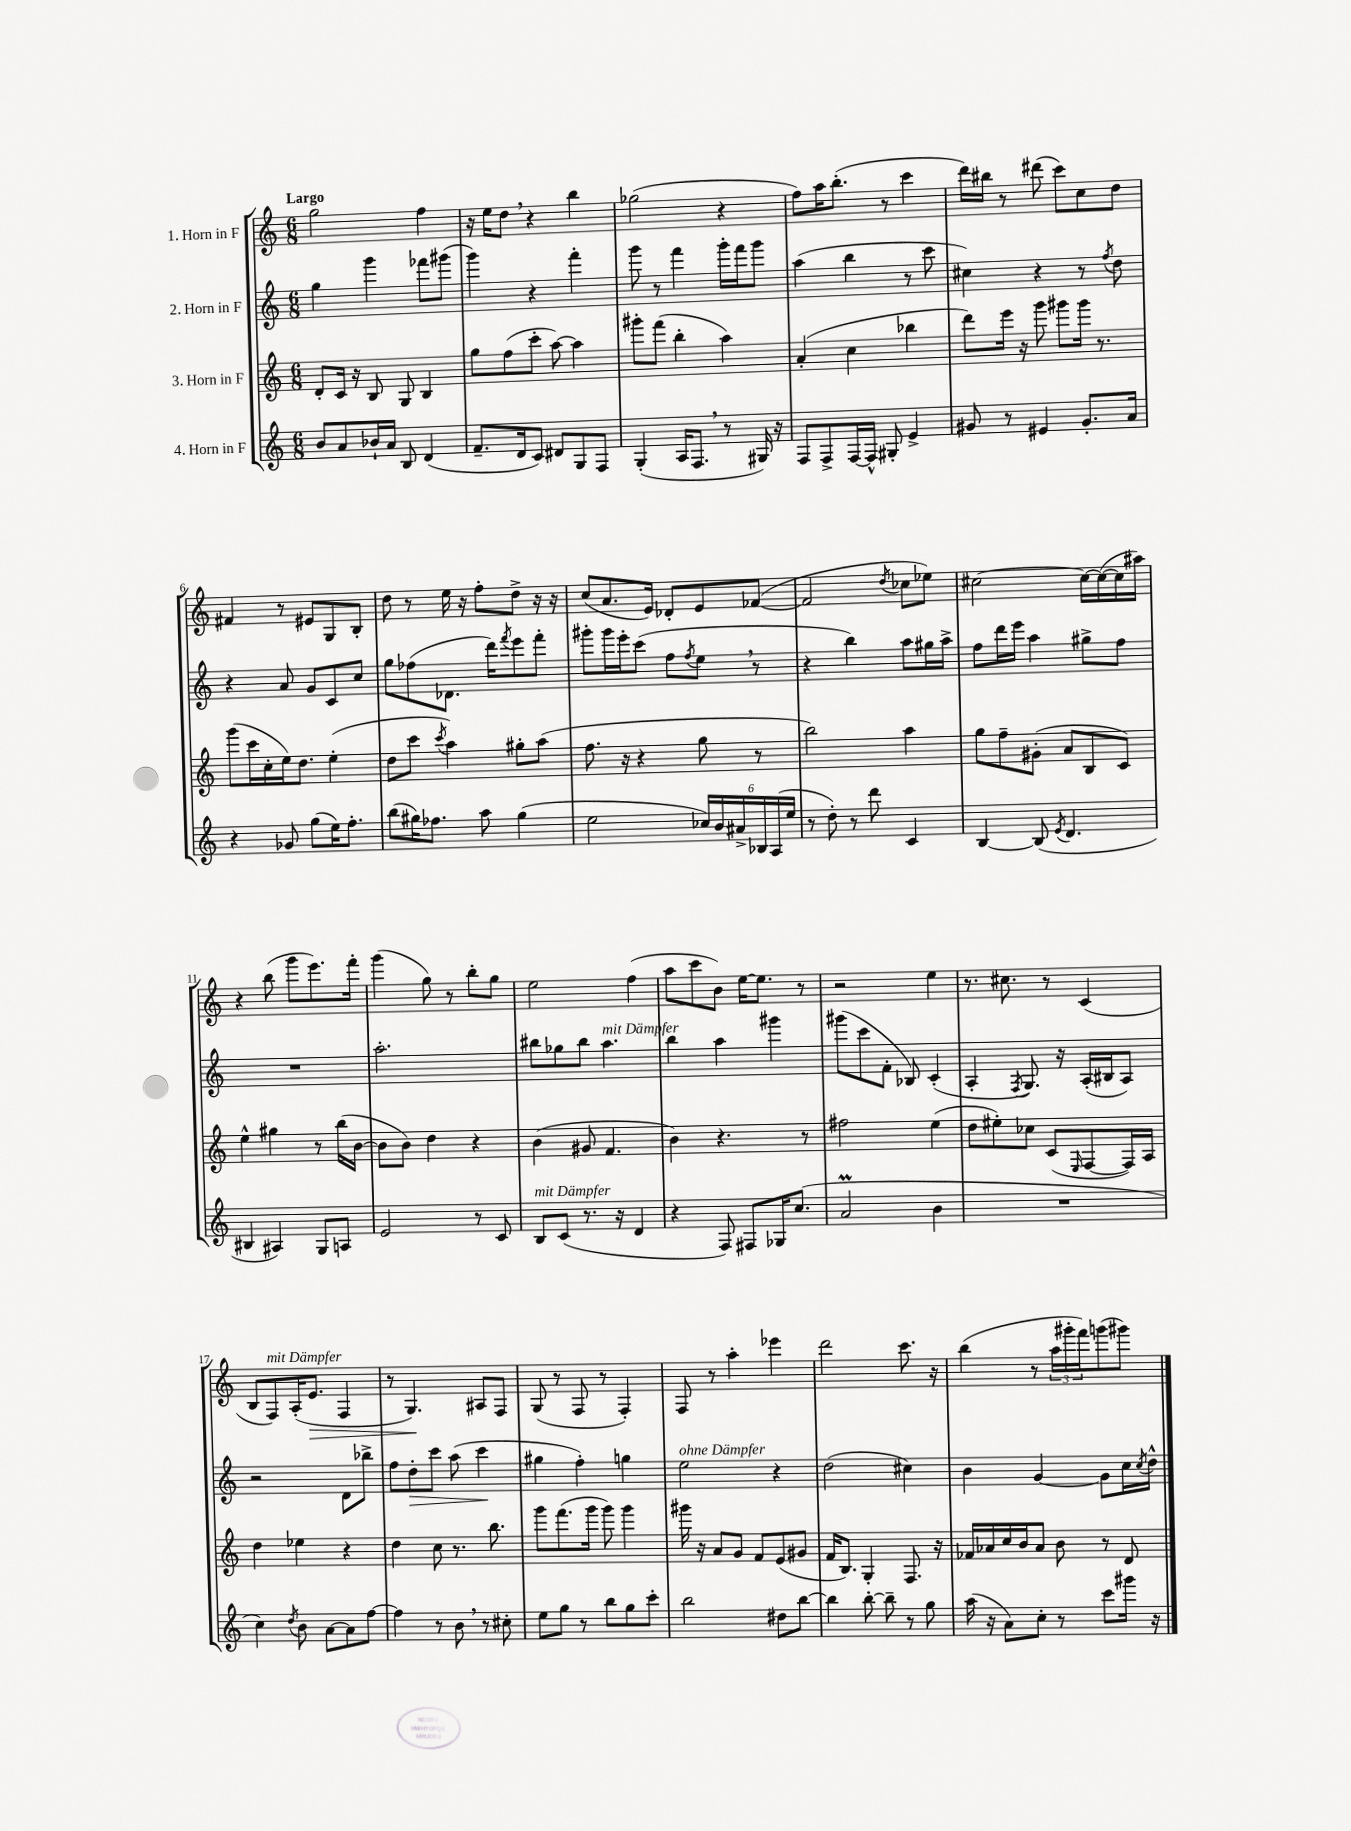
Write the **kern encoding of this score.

**kern	**kern	**kern	**dynam	**kern	**dynam
*part4	*part3	*part2	*part2	*part1	*part1
*staff4	*staff3	*staff2	*staff2	*staff1	*staff1
*I"4. Horn in F	*I"3. Horn in F	*I"2. Horn in F	*	*I"1. Horn in F	*
*clefG2	*clefG2	*clefG2	*	*clefG2	*
*k[]	*k[]	*k[]	*	*k[]	*
*M6/8	*M6/8	*M6/8	*	*M6/8	*
=1	=1	=1	=1	=1	=1
!	!	!	!	!LO:TX:a:B:t=Largo	!
8b/L	8d'/L	4gg\	.	2gg\	.
8a/	16c/Jk	.	.	.	.
.	16r	.	.	.	.
16b-X`/L	8B/	4ggg\	.	.	.
16a/JJ	.	.	.	.	.
8B/	8G/	.	.	.	.
(4d/	4B/	8fff-X\L	.	4ff\	.
.	.	(8ggg#X\J	.	.	.
=2	=2	=2	=2	=2	=2
8.f~/L	8gg\L	4ggg\)	.	16r	.
.	.	.	.	16ee\KL	.
.	(8ff\	.	.	8dd,\J	.
16d/k	.	.	.	.	.
8c/J)	8ccc'\J	4r	.	4r	.
8d#X/L	[8aa\)	.	.	.	.
8G/	4aa\]	4fff'\	.	4bb\	.
8F/J	.	.	.	.	.
=3	=3	=3	=3	=3	=3
(4G'/	8ggg#X'\L	8ggg\	.	(2gg-X\	.
.	(8fff\J	8r	.	.	.
16A/KL	4bb'\	4fff\	.	.	.
8.F,/J	.	.	.	.	.
8r	4aa\)	16ggg'\LL	.	4r	.
.	.	16fff\J	.	.	.
16G#X/)	.	8ggg\J	.	.	.
16r	.	.	.	.	.
=4	=4	=4	=4	=4	=4
8F/L	(4a'/	(4aa\	.	8ff\L)	.
8F^/	.	.	.	16aa\K	.
.	.	.	.	(8.bb'\J	.
[16F/L	4cc\	4bb\	.	.	.
16F^^/JJ]	.	.	.	.	.
8G#X'/	.	.	.	8r	.
4e^/	4bb-X\	8r	.	4ccc\	.
.	.	8ccc\	.	.	.
=5	=5	=5	=5	=5	=5
8g#X/	8ddd\L)	4cc#X\)	.	16ddd\LL)	.
.	.	.	.	16bb#X\JJ	.
8r	16eee\Jk	.	.	8r	.
.	16r	.	.	.	.
4e#X/	8ggg\	4r	.	(8ddd#X\	.
.	8ggg#X\L	.	.	8ccc\L)	.
8.g#'/L	16ggg#\Jk	8r	.	8cc\	.
.	8.r	.	.	.	.
.	.	8qff/	.	.	.
.	.	8dd\	.	8dd\J	.
16a/Jk	.	.	.	.	.
!!LO:LB:g=z
=6	=6	=6	=6	=6	=6
4r	(8ggg\L	4r	.	4f#X/	.
.	16ccc\L	.	.	.	.
.	16cc'\	.	.	.	.
8g-X/	16ee\J)	8a/	.	8r	.
.	8.dd\J	.	.	.	.
(8gg\L	.	8g/L	.	8e#X/L	.
16ee\K)	(4ee'\	8c/	.	8G/	.
8.ff'\J	.	.	.	.	.
.	.	8cc/J	.	8B'/J	.
=7	=7	=7	=7	=7	=7
(8bb\L	8dd\L	8gg\L	.	8dd\	.
16gg#X\K)	8ccc\J	(8ff-X\	.	8r	.
8.ff-X\J	.	.	.	.	.
.	8qccc/	.	.	.	.
.	4aa\)	8.d-X\J	.	16ee\	.
.	.	.	.	16r	.
8aa\	.	.	.	8ff'\L	.
.	.	16ddd\KL)	.	.	.
.	.	8qfff/	.	.	.
(4gg#\	8gg#X'\L	8eee\	.	8dd^\J	.
.	(8aa\J	8fff'\J	.	16r	.
.	.	.	.	16r	.
=8	=8	=8	=8	=8	=8
2ee\	8.ff\	8ggg#X'\L	.	(8cc/L	.
.	.	16ggg#\L	.	8.a/	.
.	16r	16eee'\J	.	.	.
.	4r	(8ccc\J	.	.	.
.	.	.	.	16e/Jk)	.
.	.	8ff\L	.	8d-X'/L	.
.	.	8qff/	.	.	.
24cc-X/LL)	8gg\	8ee,\J	.	8e/	.
24b/	.	.	.	.	.
24a#X^/	.	.	.	.	.
24B-X/	8r	8r	.	([8f-X/J	.
(24A/	.	.	.	.	.
24ee/JJ	.	.	.	.	.
=9	=9	=9	=9	=9	=9
8r	2bb\)	4r	.	2f-/]	.
8dd'\)	.	.	.	.	.
8r	.	4bb\)	.	.	.
8ddd\	.	.	.	.	.
.	.	.	.	8qdd/	.
4c/	4aa\	8aa\L	.	8cc-X\L	.
.	.	16gg#X\L	.	8ee-X\J)	.
.	.	16aa^\JJ	.	.	.
=10	=10	=10	=10	=10	=10
[4B/	8gg\L	8ff\L	.	[2cc#X\	.
.	8ff~\	16ddd\L	.	.	.
.	.	16eee\JJ	.	.	.
(8B/]	(8g#X'\J	4aa\	.	.	.
8qe/	.	.	.	.	.
4.d/	8a/L	.	.	.	.
.	8B/	8gg#X^\L	.	16cc#\LL_	.
.	.	.	.	(16cc#\_	.
.	8c/J)	8ff\J	.	16cc#\]	.
.	.	.	.	16aa#X\JJ)	.
!!LO:LB:g=z
=11	=11	=11	=11	=11	=11
4B#X/	4ee^^\	2.r	.	4r	.
4A#X/)	4gg#X\	.	.	(8bb\	.
.	.	.	.	8ggg\L	.
8G/L	8r	.	.	8.eee\)	.
8An/J	(16bb\LL	.	.	.	.
.	[16b\JJ	.	.	16fff'\Jk	.
=12	=12	=12	=12	=12	=12
2e/	8b\L]	2.aa'\	.	(4ggg\	.
.	8b\J)	.	.	.	.
.	4dd\	.	.	8gg\)	.
.	.	.	.	8r	.
8r	4r	.	.	8bb'\L	.
8c/	.	.	.	8gg\J	.
=13	=13	=13	=13	=13	=13
!LO:TX:a:i:t=mit Dämpfer	!	!	!	!	!
8B/L	(4b\	8bb#X\L	.	2ee\	.
(8c/J	.	8gg-X\	.	.	.
8.r	8g#X/	8bb#\J	.	.	.
!	!	!LO:TX:a:i:t=mit Dämpfer	!	!	!
.	4.f/	4.aa\	.	.	.
16r	.	.	.	.	.
4d/	.	.	.	(4ff\	.
=14	=14	=14	=14	=14	=14
4r	4b\)	4bb\	.	8aa\L	.
.	.	.	.	8ccc\	.
8F/)	4.r	4aa\	.	8b\J)	.
8F#X/L	.	.	.	[16ee\KL	.
.	.	.	.	8.ee\J]	.
16G-X/K	.	4ggg#X\	.	.	.
(8.cc/J	.	.	.	.	.
.	8r	.	.	8r	.
=15	=15	=15	=15	=15	=15
2aM/	2ff#X\	(8ggg#X\L	.	2r	.
.	.	8ccc\	.	.	.
.	.	8f'\J	.	.	.
.	.	8B-X/)	.	.	.
4b\	(4ee\	(4c'/	.	4ee\	.
=16	=16	=16	=16	=16	=16
2.r	8dd\L	4A'/	.	8.r	.
.	8ee#X'\)	.	.	.	.
.	.	.	.	8.cc#X\	.
.	.	8qF/	.	.	.
.	8cc-X\J	8.G/)	.	.	.
.	(8c/L	.	.	8r	.
.	.	16r	.	.	.
.	16qqE/	.	.	.	.
.	[8F/	(16A'/LL	.	(4c/	.
.	.	16B#X/J	.	.	.
.	16F/L])	8A/J)	.	.	.
.	16A/JJ	.	.	.	.
!!LO:LB:g=z
=17	=17	=17	=17	=17	=17
4cc\)	4dd\	2r	.	8B/L	.
!	!	!	!	!LO:TX:a:i:t=mit Dämpfer	!
.	.	.	.	8F/)	.
8qdd/	.	.	.	.	.
8b\	4ee-X\	.	.	(16A'/K	.
!	!	!	!	!	!LO:HP:b
.	.	.	.	8.e/J	>
[8a\L	.	.	.	.	.
8a\]	4r	8d\L	.	4F/	.
[8ff\J	.	8bb-X^\J	.	.	.
=18	=18	=18	=18	=18	=18
4ff\]	4dd\	8ff\L	.	8r	.
!	!	!	!LO:HP:b	!	!
.	.	8dd'\	>	4.G/)	.
8r	8cc\	8ccc\J	.	.	.
8b,\	8.r	(8aa\	.	.	.
8r	.	4ccc\	.	8A#X/L	]
.	8.bb\	.	.	.	.
8cc#X'\	.	.	.	8F/J	.
.	.	.	]	.	.
=19	=19	=19	=19	=19	=19
8ee\L	8ggg\L	4gg#X\	.	(8G/	.
8gg\J	(8.fff\	.	.	8r	.
8r	.	4ff'\)	.	8F/	.
.	16ggg\Jk	.	.	.	.
8bb\L	8ggg\)	.	.	8r	.
8gg\	4ggg\	4ggn\	.	4F'/)	.
8ccc'\J	.	.	.	.	.
=20	=20	=20	=20	=20	=20
!	!	!LO:TX:a:i:t=ohne Dämpfer	!	!	!
2bb\	16ggg#X\	2ee\	.	8F/	.
.	16r	.	.	.	.
.	8a/L	.	.	8r	.
.	8g/J	.	.	4aa'\	.
.	8f/L	.	.	.	.
8dd#X\L	(8e/	4r	.	4eee-X\	.
[8bb\J	8g#X/J	.	.	.	.
=21	=21	=21	=21	=21	=21
4bb\]	16f/KL	(2dd\	.	2ddd\	.
.	8.B/J)	.	.	.	.
[8bb'\	4G'/	.	.	.	.
8bb~\]	.	.	.	.	.
8r	8.F/	4cc#X\)	.	8.ccc\	.
8gg\	.	.	.	.	.
.	16r	.	.	16r	.
=22	=22	=22	=22	=22	=22
(16aa\	16f-X/LL	4b\	.	(4bb\	.
16r	16a-X/	.	.	.	.
8a\L)	16cc/	.	.	.	.
.	16b/J	.	.	.	.
8cc'\J	8a-/J	[4g/	.	8r	.
8r	8b\	.	.	24aa\LL	.
.	.	.	.	24ggg#X'\	.
.	.	.	.	24fff\J)	.
8ccc\L	8r	8g\L]	.	(8gggn\	.
16ggg#X\Jk	8d/	16cc\L	.	8ggg#X\J)	.
.	.	8qcc/	.	.	.
16r	.	16dd^^\JJ	.	.	.
==	==	==	==	==	==
*-	*-	*-	*-	*-	*-
